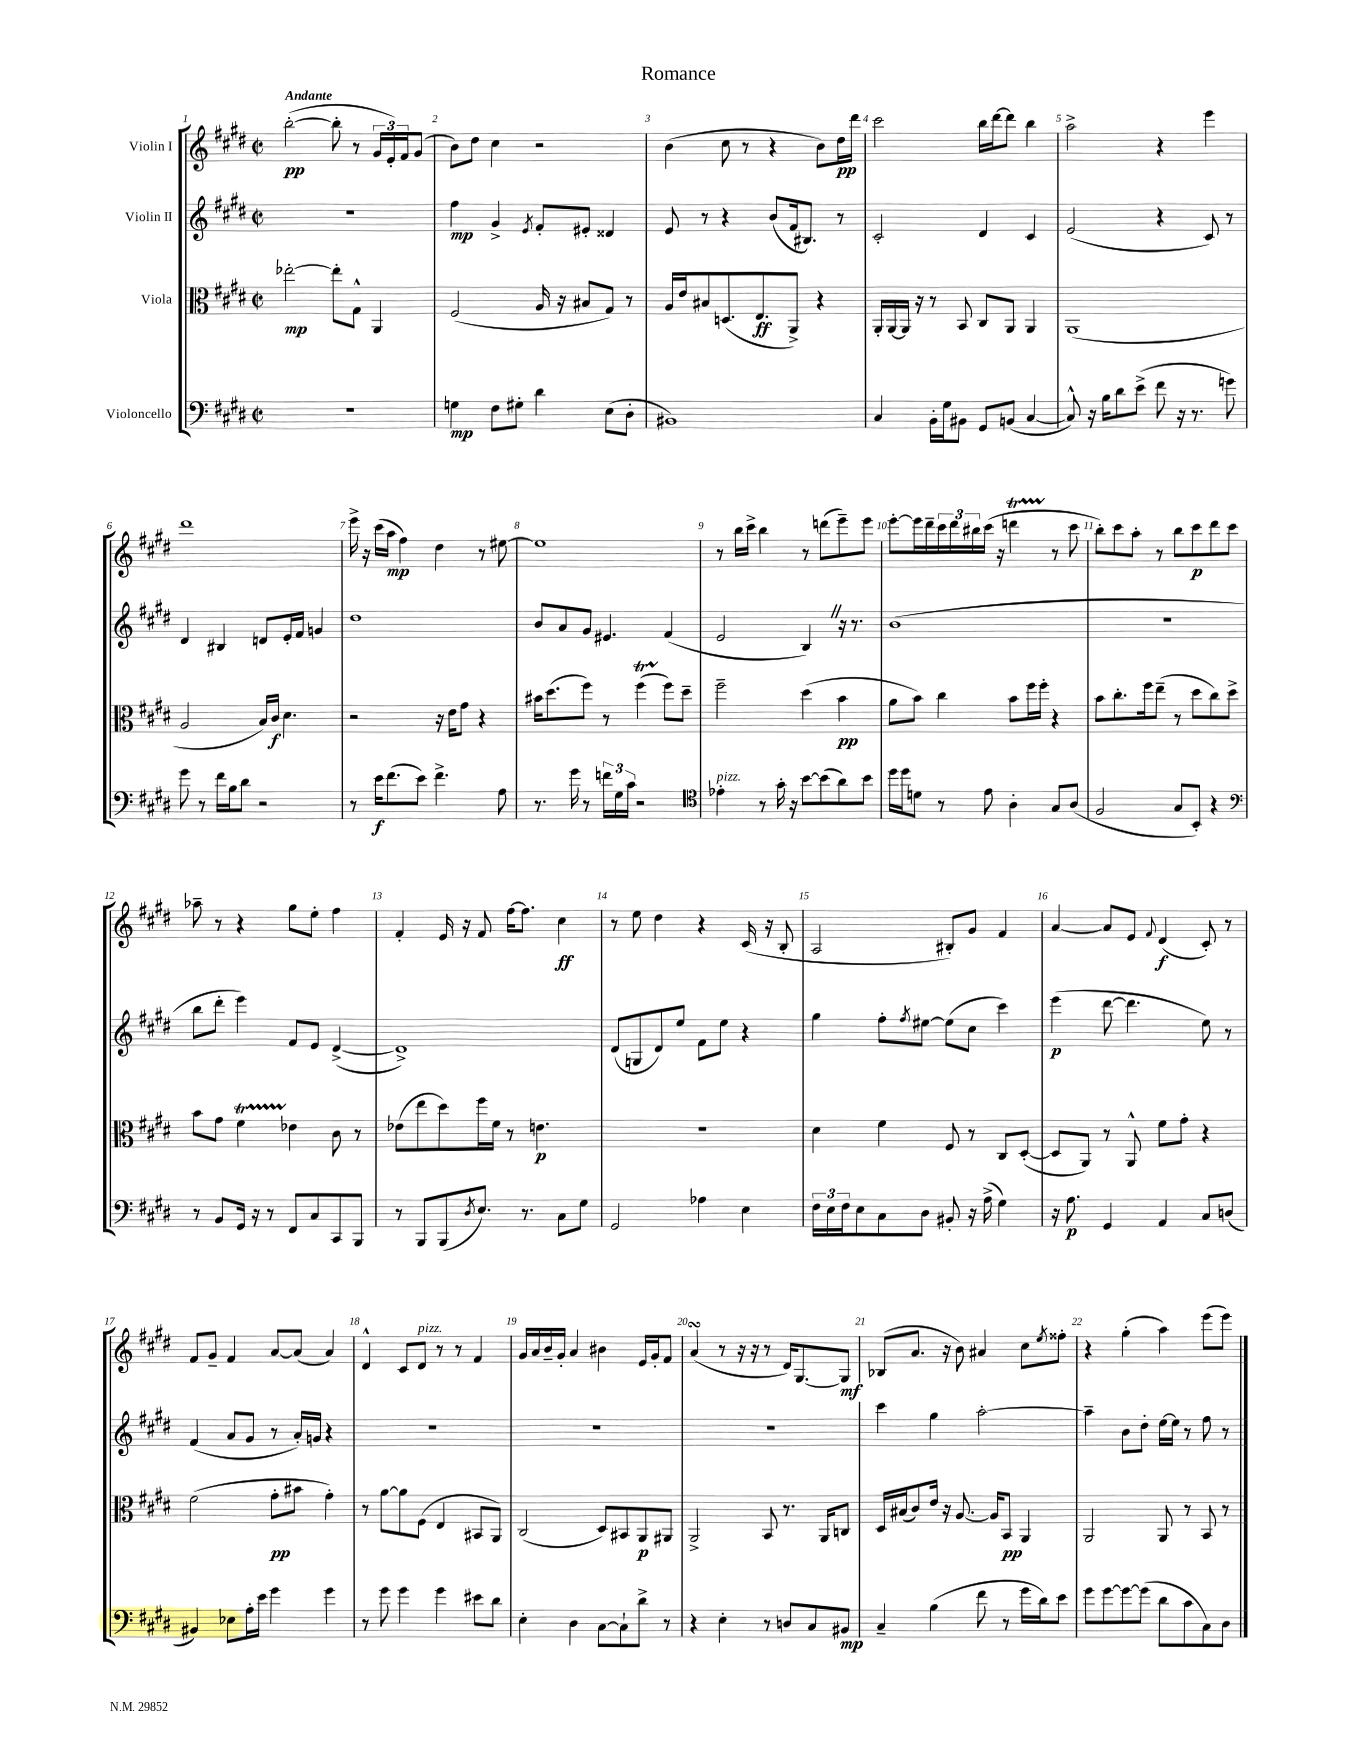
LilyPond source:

\header { title = "Romance" }
<<
\new StaffGroup <<
\new Staff = "s0" \with { instrumentName = "Violin I" } {
    \clef treble \key e \major \defaultTimeSignature \time 2/2 \tempo "Andante"
    b''2~-.\pp( b''8-. r8 \tuplet 3/2 { gis'16 e'16-.) fis'16 } gis'8( |
    b'8) dis''8 cis''4 r2 |
    b'4( cis''8 r8 r4 b'8) dis''16\pp dis'''16 |
    cis'''2 b''16 dis'''16~ dis'''8 b''4 |
    a''2-> r4 e'''4 |
    dis'''1 |
    e'''16-> r16 cis'''16( a''16\mp fis''4) dis''4 r8 eis''8~ |
    eis''1 |
    r8 b''16 cis'''16-> b''4 r8 d'''8( e'''8--) e'''8 |
    e'''8~-. e'''16 dis'''16-- \tuplet 3/2 { cis'''16 dis'''16 bis''16 } cis'''16( r16 d'''4\startTrillSpan r8\stopTrillSpan cis'''8 |
    b''8-.) cis'''8 a''8-. r8 b''8 cis'''8\p dis'''8 cis'''8 |
    aes''8-- r8 r4 gis''8 e''8-. fis''4 |
    fis'4-. e'16 r16 fis'8 fis''16~ fis''8. cis''4\ff |
    r8 e''8 dis''4 r4 cis'16( r16 b8-. |
    a2 bis8-.) gis'8 fis'4 |
    a'4~ a'8 e'8 \appoggiatura { fis'8 } dis'4\f( cis'8-.) r8 |
    fis'8 gis'8-- fis'4 a'8~ a'8( a'4) |
    dis'4-^ cis'8 dis'8^\markup { \italic "pizz." } r8 r8 fis'4 |
    gis'16 a'16 b'16-- gis'16-. a'4 bis'4 e'16 gis'16-. fis'8 |
    a'4\turn( r8 r16 r16 r8 dis'16) gis8.~ gis8\mf |
    bes8( a'8. r16 b'8) ais'4 cis''8 \acciaccatura { e''8 } fisis''8-. |
    r4 gis''4-.( a''4) e'''8( e'''8) \bar "|." |
}
\new Staff = "s1" \with { instrumentName = "Violin II" } {
    \clef treble \key e \major \defaultTimeSignature \time 2/2
    r1 |
    fis''4\mp gis'4-> \acciaccatura { e'8 } fis'8-. eis'8-. disis'4 |
    e'8 r8 r4 b'8( fis'16 bis8.) r8 |
    cis'2-. dis'4 cis'4 |
    e'2( r4 cis'8) r8 |
    dis'4 bis4 d'8 e'16-. fis'16 g'4 |
    dis''1 |
    b'8 a'8 gis'8 eis'4. fis'4( |
    e'2 b4) \once \override BreathingSign.text = \markup { \musicglyph "scripts.caesura.straight" } \breathe r16 r8. |
    b'1( |
    R1 |
    b''8 dis'''8-. e'''4) fis'8 e'8 dis'4~->( |
    dis'1->) |
    dis'8( g8 dis'8) e''8 fis'8 e''8 r4 |
    gis''4 fis''8-. \acciaccatura { fis''8 } eis''8~ eis''8( cis''8 cis'''4) |
    e'''4\p( dis'''8~ dis'''4. e''8) r8 |
    fis'4( a'8 gis'8 r8 a'16-.) g'16 r4 |
    R1 |
    R1 |
    R1 |
    cis'''4 gis''4 a''2~-. |
    a''4-- b'8 dis''8-. e''16~ e''16 r8 fis''8 r8 \bar "|." |
}
\new Staff = "s2" \with { instrumentName = "Viola" } {
    \clef alto \key e \major \defaultTimeSignature \time 2/2
    ees''2~-.\mp ees''8-. gis8-^ a,4 |
    fis2( a16 r16 bis8 gis8) r8 |
    a16 e'16 bis8 d8.( e8.\ff a,8->) r4 |
    a,16-. a,16~ a,16 r16 r8 b,8 cis8 a,8 a,4 |
    a,1( |
    a2 b16) cis'16\f dis'4. |
    r2 r16 e'16 gis'8 r4 |
    bis'16 dis''8.( fis''8) r8 fis''4\startTrillSpan( fis''8\stopTrillSpan) dis''8-- |
    fis''2-- dis''4( b'4\pp |
    a'8 b'8) cis''4 b'8 fis''16 fis''16-. r4 |
    b'8 cis''8.-. fis''16 e''8--( r8 dis''8 cis''8) dis''8-> |
    b'8 gis'8 fis'4\startTrillSpan ees'4\stopTrillSpan cis'8 r8 |
    ees'8( e''8 dis''8) fis''16 fis'16 r8 e'4.\p |
    R1 |
    dis'4 fis'4 fis8 r8 cis8 dis8~-.( |
    dis8 a,8) r8 a,8-^ fis'8 gis'8-. r4 |
    fis'2( gis'8-.\pp bis'8 gis'4-.) |
    r8 a'8~ a'8 fis8( e4 bis,8 a,8) |
    cis2( dis8) bis,8 a,8\p ais,8 |
    a,2-> b,8 r8. a,16 c8 |
    dis16 bis16( cis'8) e'16 r16 a8.~ a16 b,8\pp a,4 |
    a,2 a,8 r8 b,8 r8 \bar "|." |
}
\new Staff = "s3" \with { instrumentName = "Violoncello" } {
    \clef bass \key e \major \defaultTimeSignature \time 2/2
    r1 |
    g4\mp fis8 gis8-. dis'4 e8( dis8-. |
    bis,1) |
    cis4 b,16-. gis16 bis,8 gis,8 b,8( cis4~ |
    cis8-^) r16 b16 dis'8 e'8->( fis'8 r16 r8. g'8) |
    gis'8 r8 fis'16 b16 dis'8 r2 |
    r8 e'16\f fis'8.( e'8) fis'4.-> a8 |
    r8. gis'16 r8 \tuplet 3/2 { f'16 gis16 cis'16 } r2 |
    \clef tenor ees'4-.^\markup { \italic "pizz." } r8 gis'16-. r16 b'8~ b'8( a'8) b'8 |
    dis''16 dis''16 d'8 r8 e'8 a4-. gis8 a8( |
    fis2 gis8 b,8-.) r4 |
    \clef bass r8 b,8 gis,16 r16 r8 fis,8 cis8 cis,8 b,,8 |
    r8 b,,8 b,,8( \acciaccatura { dis8 } e8.) r8. cis8 gis8 |
    gis,2 aes4 e4 |
    \tuplet 3/2 { fis16 e16 fis16 } e8 cis8 dis8 bis,8-. r16 a16->( gis4) |
    r16 a8.\p gis,4 a,4 cis8 d8( |
    bis,4) ees8 a16-. e'16 gis'4 gis'4 |
    r8 gis'8 gis'4 gis'4 eis'8 dis'8 |
    e4-. dis4 cis8~ cis8-! dis'8-> r8 |
    r4 e4-. r8 d8 cis8 bis,8\mp |
    cis4-- b4( fis'8 r8 gis'16 dis'16) e'8 |
    gis'8 gis'8~ gis'8~ gis'8( dis'8 cis'8 cis8) dis8 \bar "|." |
}
>>
>>
\layout { \context { \Score \override BarNumber.break-visibility = ##(#f #t #t) barNumberVisibility = #all-bar-numbers-visible } }
